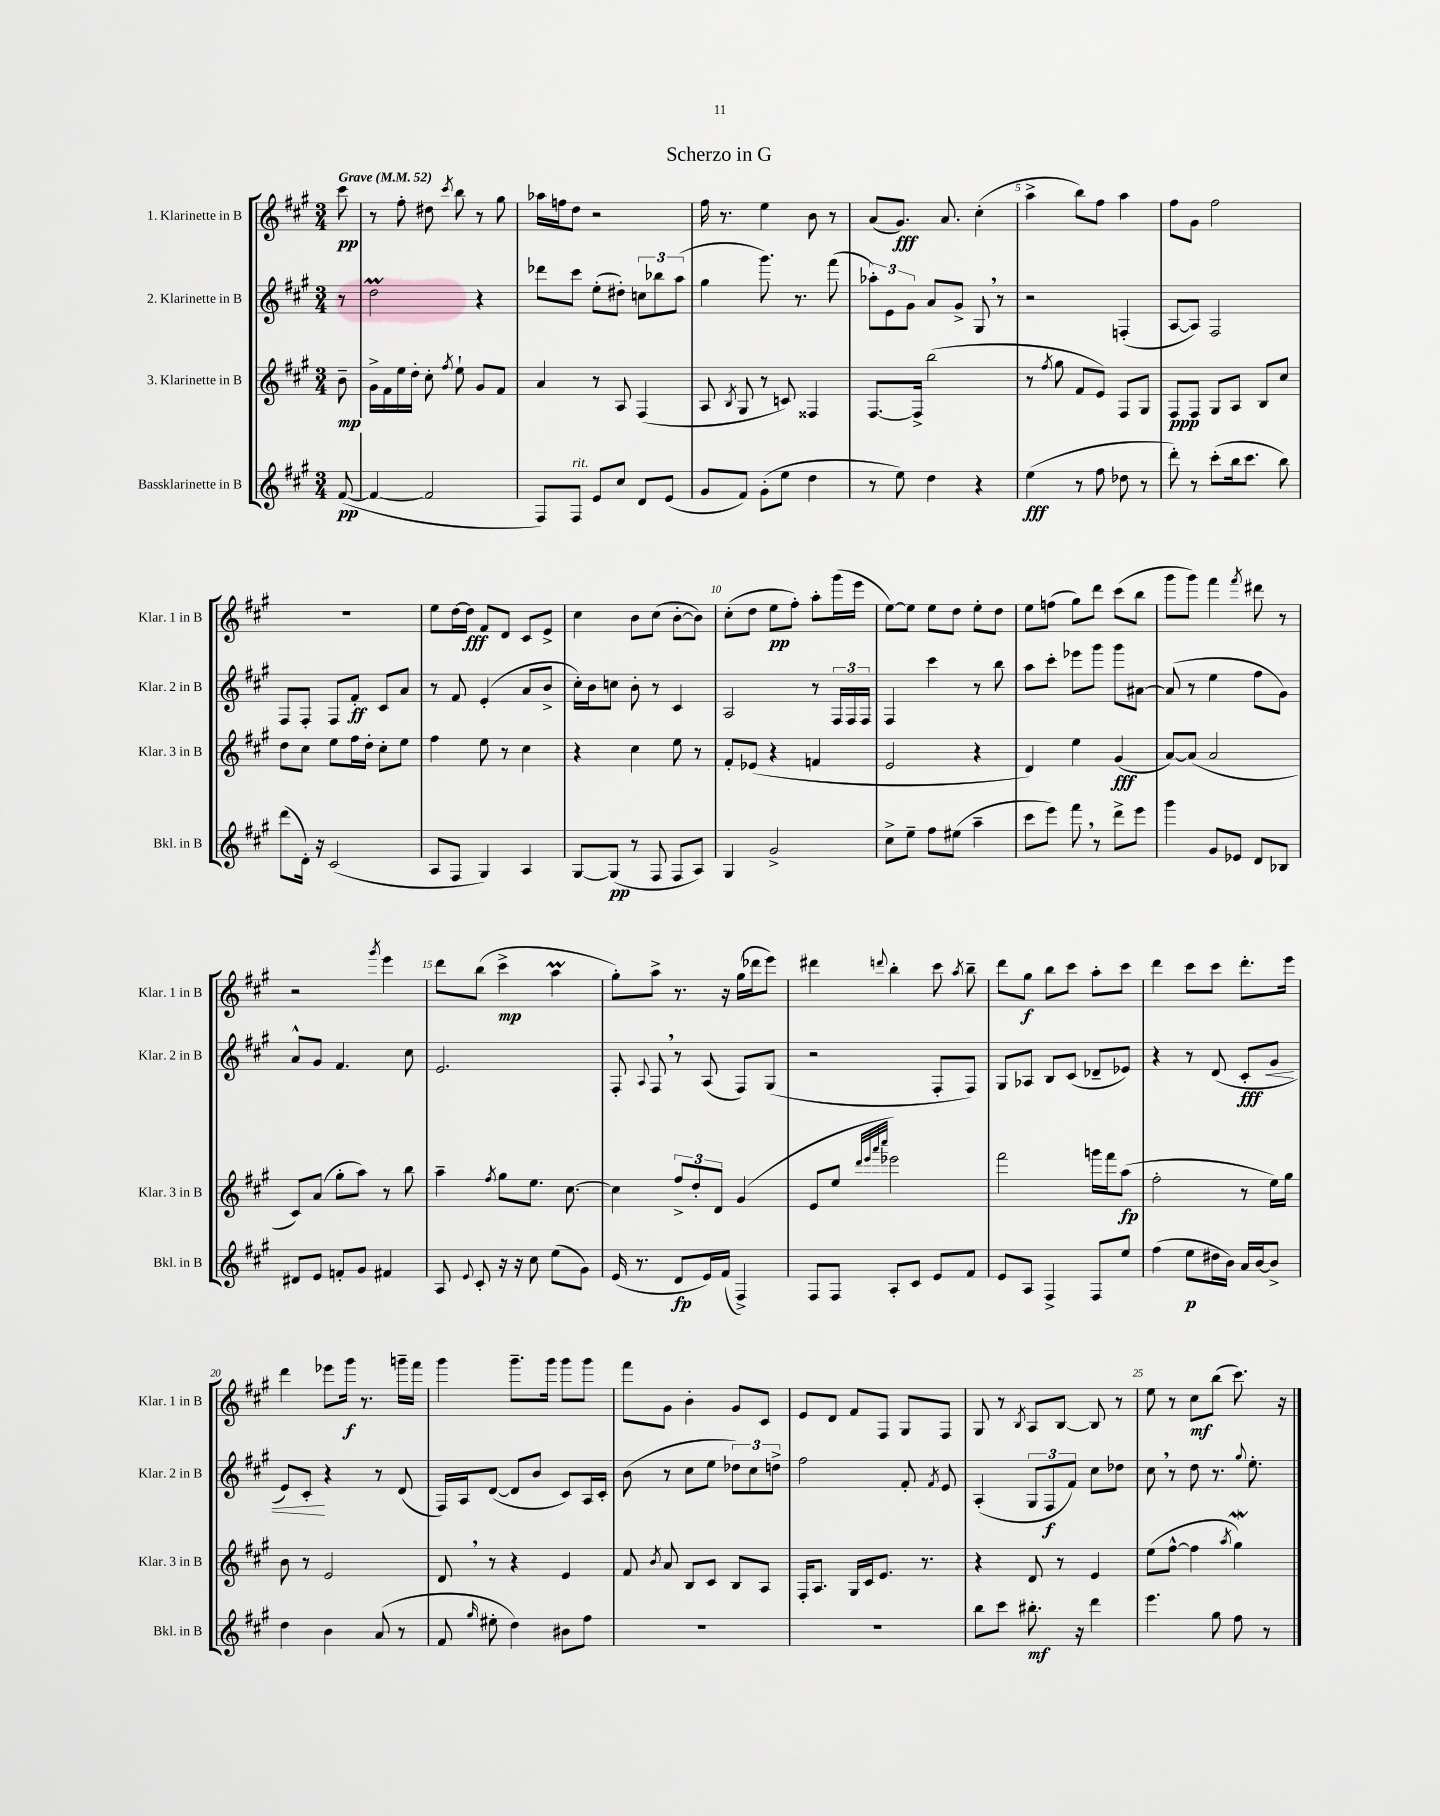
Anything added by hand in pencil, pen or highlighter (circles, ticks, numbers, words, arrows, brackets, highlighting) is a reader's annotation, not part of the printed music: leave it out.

**kern	**kern	**kern	**kern
*staff4	*staff3	*staff2	*staff1
*clefG2	*clefG2	*clefG2	*clefG2
*k[f#c#g#]	*k[f#c#g#]	*k[f#c#g#]	*k[f#c#g#]
*M3/4	*M3/4	*M3/4	*M3/4
*MM52	*MM52	*MM52	*MM52
([8f#/	8b~\	8r	8ccc#\
=	=	=	=
4f#/_	16g#^\LL	2dd\	8r
.	16f#\	.	.
.	16ee\	.	8ff#'\
.	16dd'\JJ	.	.
2f#/]	8cc#'\	.	8dd#\
.	8qff#/	.	8qccc#/
.	8ee`\	.	8bb\
.	8g#/L	4r	8r
.	8f#/J	.	8gg#\
=	=	=	=
8F#/L)	4a/	8ddd-\L	16aa-\LL
.	.	.	16ff\J
8F#/J	.	8ccc#\J	8dd\J
8e/L	8r	(8ee'\L	2r
8cc#/J	8A/	8dd#'\J)	.
8d/L	(4F#/	12cc\L	.
.	.	12bb-\	.
(8e/J	.	.	.
.	.	(12aa\J	.
=	=	=	=
8g#/L	8A/	4gg#\	16ff#\
.	.	.	8.r
.	8qB/	.	.
8f#/J)	8G#/	.	.
(8g#'\L	8r	8.ggg#\)	4ee\
8ee\J	8c/)	.	.
.	.	8.r	.
4dd\	4F##/	.	8b\
.	.	(8fff#\	8r
=	=	=	=
8r	[8.F#/L	12aa-'\L)	(8a/L
.	.	12e\	.
8ee\)	.	.	8.g#/J)
.	.	12g#\J	.
.	16F#^/]Jk	.	.
4dd\	(2bb\	8a/L	.
.	.	.	8.a/
.	.	8g#^/J	.
4r	.	8G#/	(4cc#'\
.	.	8r	.
=	=	=	=
(4ee\	8r	2r	4aa^\
.	8qff#/	.	.
.	8gg#\	.	.
8r	8f#/L	.	8bb\L)
8ff#\	8e/J)	.	8ff#\J
8dd-\	8F#/L	(4F'/	4aa\
8r	8G#/J	.	.
=	=	=	=
8ddd'\)	8F#/L	[8A/L	8ff#\L
8r	8F#/J	8A/]J)	8g#\J
(8ccc#'\L	8G#/L	2F#/	2ff#\
16bb\k	8A/J	.	.
8.ccc#\J	.	.	.
.	8B/L	.	.
8bb\)	8cc#/J	.	.
=	=	=	=
(8ddd\L	8dd\L	8F#/L	2.r
16d'\Jk)	8cc#\J	8F#'/J	.
16r	.	.	.
(2c#/	8ee\L	8F#/L	.
.	16ff#\L	8f#'/J	.
.	16dd'\JJ	.	.
.	8cc#'\L	8c#/L	.
.	8ee\J	8a/J	.
=	=	=	=
8A/L	4ff#\	8r	8ee\L
8F#/J	.	8f#/	[16dd\L
.	.	.	16dd\]JJ
4G#/)	8ee\	(4e'/	8f#/L
.	8r	.	8d/J
4A/	4cc#\	8a/L	8c#/L
.	.	8b^/J	8e^/J
=	=	=	=
[8G#/L	4r	16cc#'\LL)	4cc#\
.	.	16b\J	.
(8G#/]J	.	8cc\J	.
8r	4cc#\	8b'\	8b\L
8F#/	.	8r	(8cc#\J
8F#/L	8ee\	4c#/	[8b'\L
8A/J)	8r	.	8b\]J)
=	=	=	=
4G#/	8f#'/L	2A/	(8cc#'\L
.	(8e-/J	.	8dd\J
2g#^/	4r	.	8ee\L
.	.	.	8ff#'\J)
.	4f/	8r	8aa'\L
.	.	24F#/LL	(16ggg#\L
.	.	24F#/	.
.	.	.	16eee\JJ
.	.	24F#/JJ	.
=	=	=	=
8cc#^\L	2e/	4F#/	[8ee\L)
8ee~\J	.	.	8ee\]J
8ff#\L	.	4ccc#\	8ee\L
(8ee#\J	.	.	8dd\J
4aa~\	4r	8r	8ee'\L
.	.	8bb\	8dd\J
=	=	=	=
8ccc#\L	4d/)	8aa\L	8ee\L
8eee\J)	.	8ccc#'\J	(8ff\J
8fff#\	4ee\	8eee-\L	8gg#\L)
8r	.	8ggg#\J	8ddd\J
8ddd^\L	(4g#/	8ggg#\L	(8ccc#\L
8eee\J	.	[8a#\J	8bb\J
=	=	=	=
4ggg#\	[8a/L)	(8a#/]	8ggg#\L
.	(8a/]J	8r	8ggg#\J)
8g#/L	2a/	4ee\	4fff#\
8e-/J	.	.	.
.	.	.	8qfff#/
8d/L	.	8ff#\L	8ddd#\
8B-/J	.	8g#\J)	8r
=	=	=	=
8d#/L	8c#/L)	8a^^/L	2r
8e/J	(8a/J	8g#/J	.
8f'/L	8gg#'\L	4.f#/	.
8g#/J	8aa\J)	.	.
.	.	.	8qggg#/
4f#/	8r	.	4eee\
.	8bb\	8cc#\	.
=	=	=	=
8A/	4aa~\	2.e/	8ddd\L
8qqe/	.	.	.
8c#'/	.	.	(8bb\J
.	8qff#/	.	.
16r	8gg#\L	.	4ccc#^\
16r	.	.	.
8cc#\	8.ee\J	.	.
(8ee\L	.	.	4aa\
.	[8.cc#\	.	.
8g#\J)	.	.	.
=	=	=	=
(16e/	4cc#\]	8F#'/	8gg#'\L)
8.r	.	.	.
.	.	8qqA/	.
.	.	8F#/	8aa^\J
8d/L	12ff#^/L	8r	8.r
.	12dd'/	.	.
16e/L)	.	(8A/	.
.	12d/J	.	.
(16f#/JJ	.	.	16r
4F#^/)	(4g#/	8F#/L)	(16gg#\LL
.	.	.	16ddd-\J
.	.	(8G#/J	8eee\J)
=	=	=	=
8F#/L	8e/L	2r	4ddd#\
8F#/J	8ee/J	.	.
.	32qqddd/LLL	.	.
.	32qqeee/	.	.
.	32qqaaa/	.	.
.	32qqcccc#/JJJ	.	8qqddd/
8A'/L	2eee-\)	.	4bb'\
8c#/J	.	.	.
8e/L	.	8F#'/L	8ccc#\
.	.	.	8qaa/
8f#/J	.	8F#/J)	8bb~\
=	=	=	=
8e/L	2fff#\	8G#/L	8ddd\L
8A/J	.	8A-/J	8gg#\J
4F#^/	.	8B/L	8bb\L
.	.	(8c#/J	8ccc#\J
8F#/L	16ggg\LL	8d-~/L	8aa'\L
.	16fff#\J	.	.
8ee/J	(8aa\J	8e-/J)	8ccc#\J
=	=	=	=
(4ff#\	2ff#'\	4r	4ddd\
8ee\L	.	8r	8ccc#\L
16dd#\L	.	(8d/	8ccc#\J
16b\JJ)	.	.	.
16a/LL	8r	8c#'/L	8.ddd'\L
[16b/J	.	.	.
8b^/]J	16ee\LL)	8g#/J	.
.	16gg#\JJ	.	16eee\Jk
=	=	=	=
4dd\	8b\	8e/L)	4ddd\
.	8r	8c#'/J	.
4b\	2e/	4r	8eee-\L
.	.	.	16ggg#\Jk
.	.	.	8.r
(8a/	.	8r	.
8r	.	(8d/	16ggg~\LL
.	.	.	16fff#\JJ
=	=	=	=
8f#/	8d/	16F#/LL)	4ggg#\
.	.	16A/J	.
16qqgg#/	.	.	.
8ee#'\	8r	([8d/J	.
4dd\)	4r	8d/]L	8.ggg#~\L
.	.	8b/J	.
.	.	.	16ggg#\Jk
8b#\L	4e/	8c#/L)	8ggg#\L
8ff#\J	.	16A/L	8ggg#\J
.	.	16c#'/JJ	.
=	=	=	=
2.r	8f#/	(8b\	8fff#\L
.	8qb/	.	.
.	8a/	8r	8g#\J
.	8B/L	8cc#\L	4b'\
.	8c#/J	8ee\J	.
.	8B/L	12dd-\L)	8g#/L
.	.	12cc#\	.
.	8A/J	.	8c#/J
.	.	12dd^\J	.
=	=	=	=
2.r	16F#'/LK	2ff#\	8e/L
.	8.A/J	.	.
.	.	.	8d/J
.	16G#/LL	.	8f#/L
.	16c#/J	.	.
.	8.e/J	.	8F#/J
.	.	8f#'/	8G#/L
.	8.r	.	.
.	.	8qf#/	.
.	.	8e/	8F#/J
=	=	=	=
8bb\L	4r	(4A'/	8G#/
8ccc#\J	.	.	8r
.	.	.	8qB/
8.bb#'\	8d/	12G#/L	8A/L
.	.	12F#/	.
.	8r	.	[8B/J
.	.	12f#/J)	.
16r	.	.	.
4ddd\	4e/	8cc#\L	8B/]
.	.	8dd-\J	8r
=	=	=	=
4.eee\	(8ee\L	8cc#\	8ee\
.	[8ff#^^\J	8r	8r
.	4ff#\]	8dd\	8cc#\L
8gg#\	.	8.r	(8bb\J
.	8qaa/	.	.
8ff#\	4gg#\)	.	8.ccc#\)
.	.	8qqgg#/	.
.	.	8.ee'\	.
8r	.	.	.
.	.	.	16r
==	==	==	==
*-	*-	*-	*-
